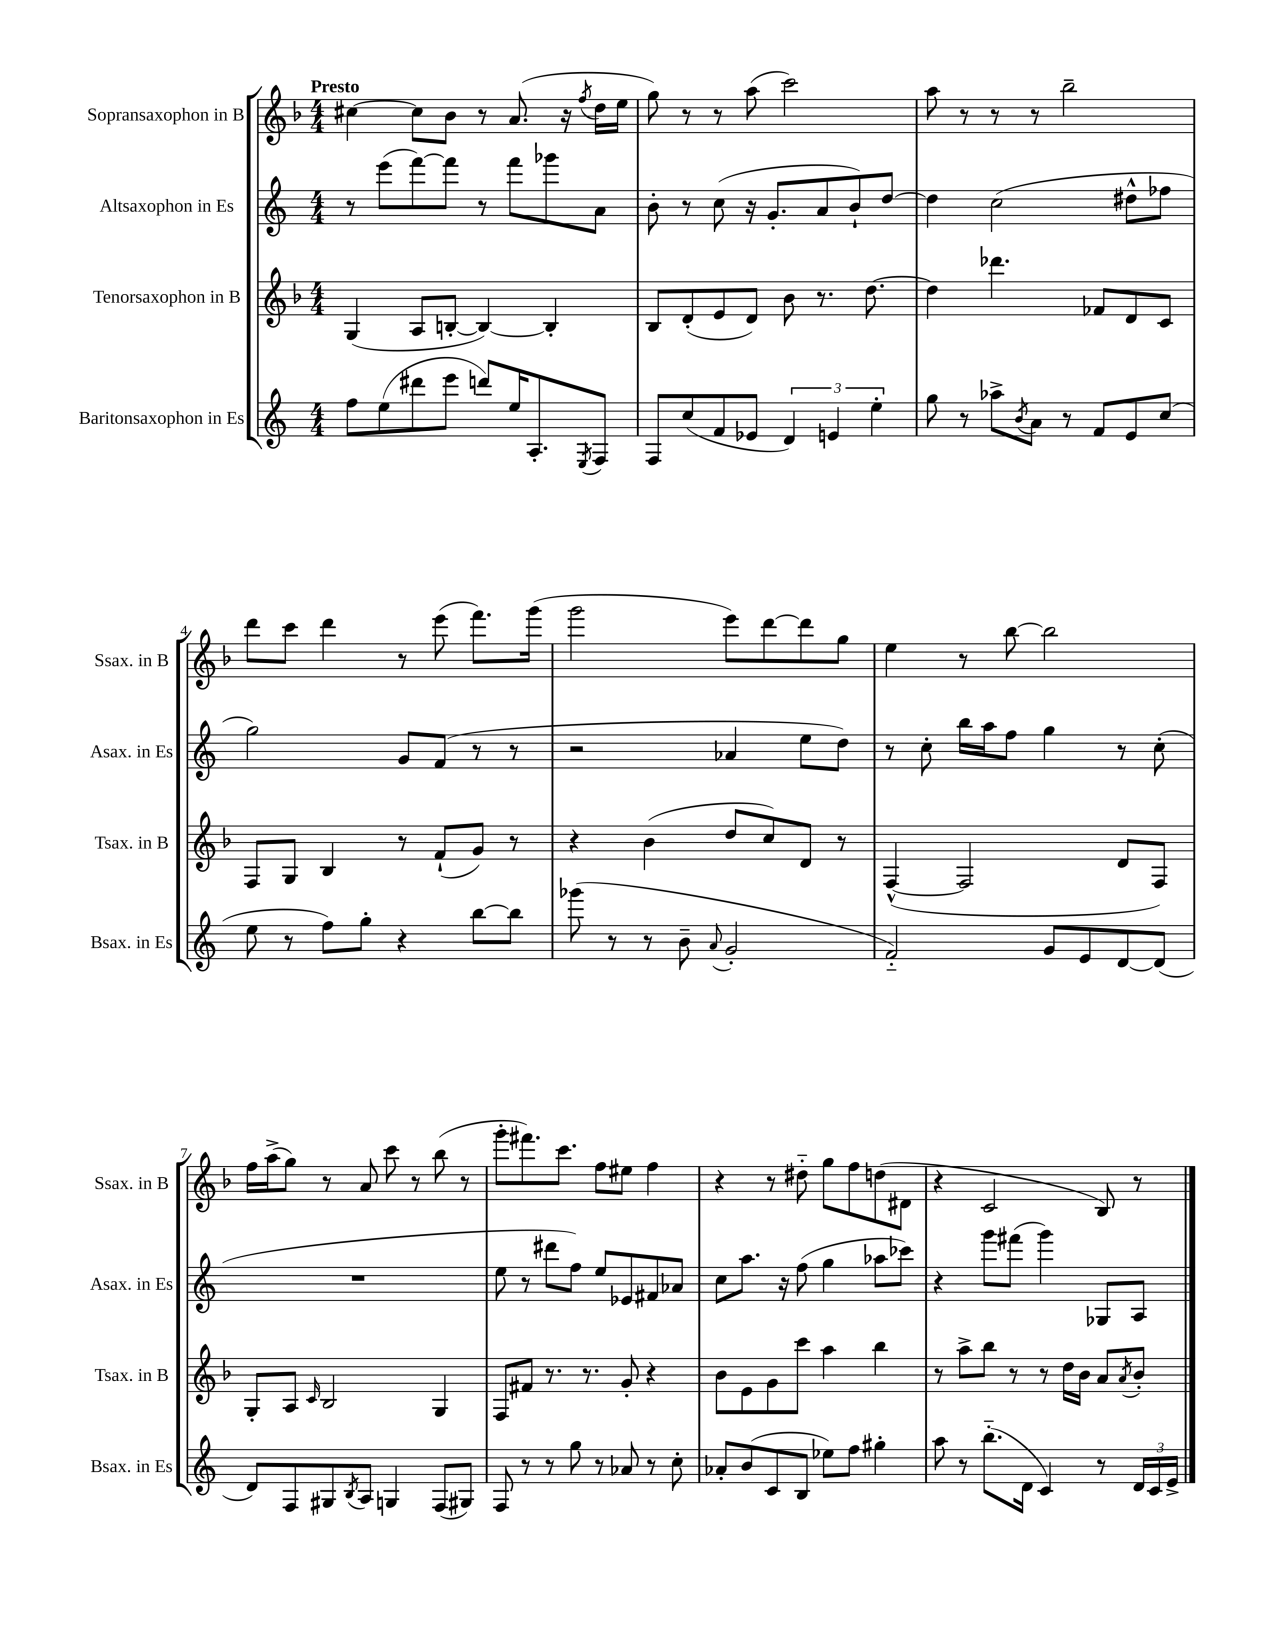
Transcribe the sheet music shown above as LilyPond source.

<<
\new StaffGroup <<
\new Staff = "s0" \with { instrumentName = "Sopransaxophon in B" shortInstrumentName = "Ssax. in B" } {
    \clef treble \key f \major \numericTimeSignature \time 4/4 \tempo "Presto"
    cis''4~ cis''8 bes'8 r8 a'8.( r16 \acciaccatura { f''8 } d''16 e''16 |
    g''8) r8 r8 a''8( c'''2) |
    a''8 r8 r8 r8 bes''2-- |
    d'''8 c'''8 d'''4 r8 e'''8( f'''8.) g'''16( |
    g'''2 e'''8) d'''8~ d'''8 g''8 |
    e''4 r8 bes''8~ bes''2 |
    f''16 a''16->( g''8) r8 a'8 c'''8 r8 bes''8( r8 |
    g'''8-. fis'''8.) c'''8. f''8 eis''8 f''4 |
    r4 r8 dis''8-_ g''8 f''8 d''8( dis'8 |
    r4 c'2 bes8) r8 \bar "|." |
}
\new Staff = "s1" \with { instrumentName = "Altsaxophon in Es" shortInstrumentName = "Asax. in Es" } {
    \clef treble \key c \major \numericTimeSignature \time 4/4
    r8 e'''8( f'''8~) f'''8 r8 f'''8 ges'''8 a'8 |
    b'8-. r8 c''8( r16 g'8.-. a'8 b'8-!) d''8~ |
    d''4 c''2( dis''8-^ fes''8 |
    g''2) g'8 f'8( r8 r8 |
    r2 aes'4 e''8 d''8) |
    r8 c''8-. b''16 a''16 f''8 g''4 r8 c''8-.( |
    R1 |
    e''8 r8 dis'''8 f''8) e''8 ees'8 fis'8 aes'8 |
    c''8 a''8. r16 f''8( g''4 aes''8 ces'''8) |
    r4 g'''8 fis'''8( g'''4) ges8 a8 \bar "|." |
}
\new Staff = "s2" \with { instrumentName = "Tenorsaxophon in B" shortInstrumentName = "Tsax. in B" } {
    \clef treble \key f \major \numericTimeSignature \time 4/4
    g4( a8 b8~-. b4~) b4-. |
    bes8 d'8-.( e'8 d'8) bes'8 r8. d''8.~ |
    d''4 des'''4. fes'8 d'8 c'8 |
    f8 g8 bes4 r8 f'8-!( g'8) r8 |
    r4 bes'4( d''8 c''8) d'8 r8 |
    f4~-^( f2 d'8 f8) |
    g8-. a8 \grace { c'16 } bes2 g4 |
    f8 fis'8 r8. r8. g'8-. r4 |
    bes'8 e'8 g'8 c'''8 a''4 bes''4 |
    r8 a''8-> bes''8 r8 r8 d''16 bes'16 a'8 \acciaccatura { a'8 } bes'8-. \bar "|." |
}
\new Staff = "s3" \with { instrumentName = "Baritonsaxophon in Es" shortInstrumentName = "Bsax. in Es" } {
    \clef treble \key c \major \numericTimeSignature \time 4/4
    f''8 e''8( dis'''8 e'''8 d'''8) e''16 a8.-. \acciaccatura { e8 } f8 |
    f8 c''8( f'8 ees'8 \tuplet 3/2 { d'4) e'4 e''4-. } |
    g''8 r8 aes''8-> \acciaccatura { b'8 } a'8 r8 f'8 e'8 c''8( |
    e''8 r8 f''8) g''8-. r4 b''8~ b''8 |
    ges'''8( r8 r8 b'8-- \appoggiatura { a'8 } g'2-. |
    f'2-_) g'8 e'8 d'8~ d'8( |
    d'8) f8 gis8 \acciaccatura { b8 } a8 g4 f8( gis8) |
    f8 r8 r8 g''8 r8 aes'8 r8 c''8-. |
    aes'8-. b'8( c'8 b8 ees''8) f''8 gis''4-. |
    a''8 r8 b''8.-_( d'16 c'4) r8 \tuplet 3/2 { d'16 c'16 e'16-> } \bar "|." |
}
>>
>>
